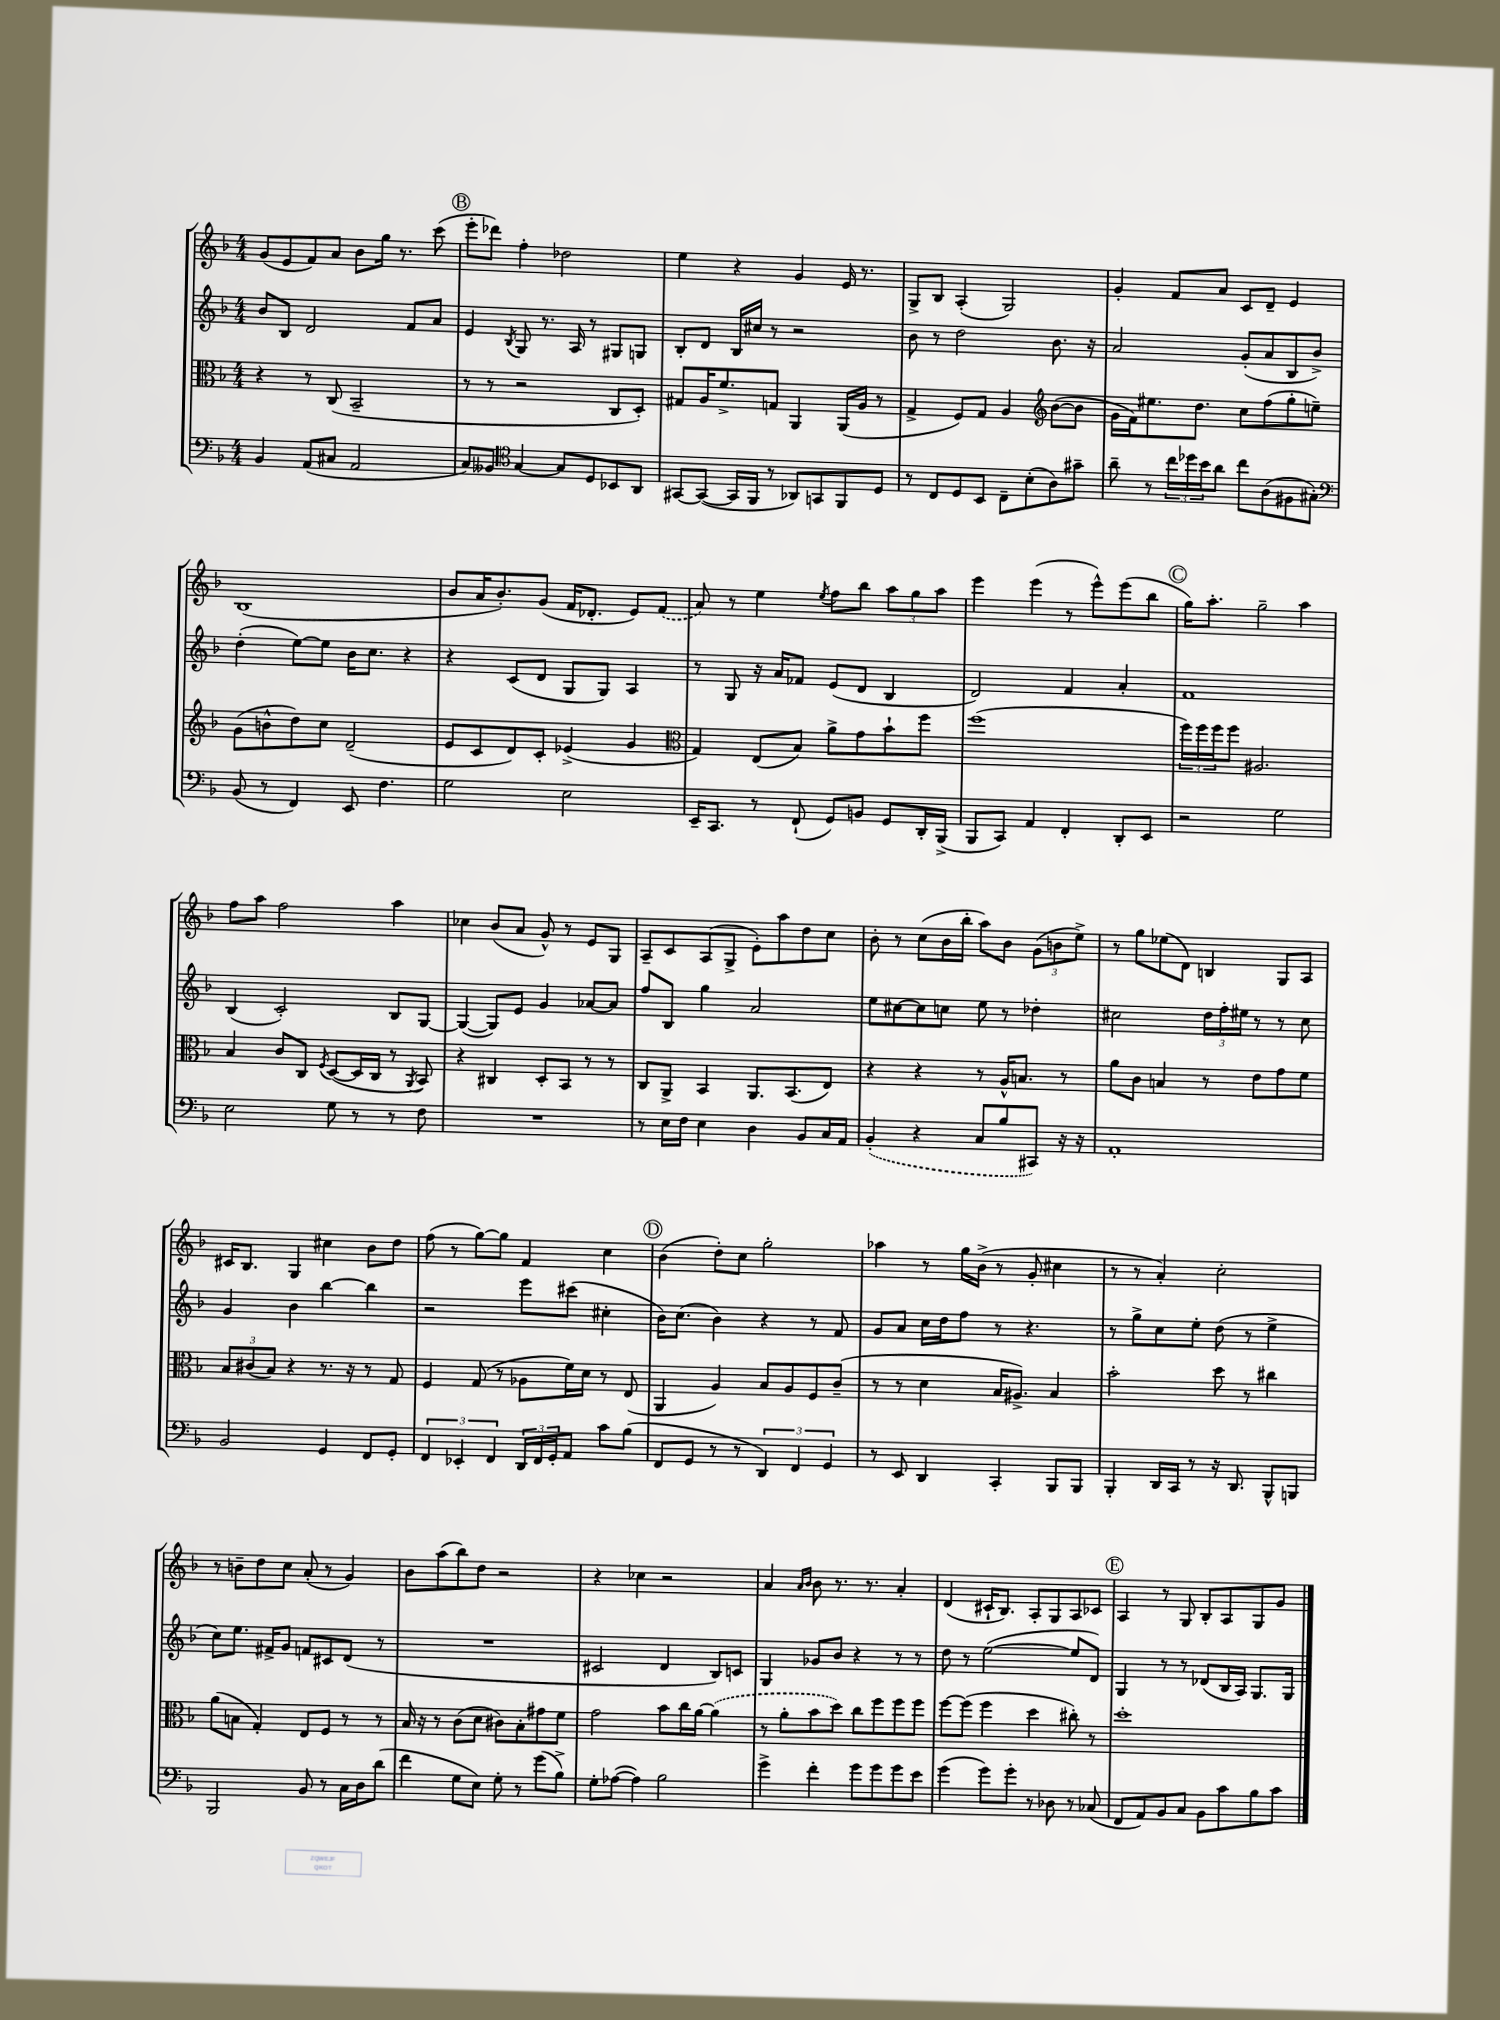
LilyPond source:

<<
\new StaffGroup <<
\new Staff = "s0" {
    \clef treble \key f \major \numericTimeSignature \time 4/4
    g'8( e'8 f'8) a'8 bes'8 g''16 r8. c'''8( |
    \mark \markup { \circle "B" } e'''8-. des'''8) f''4-. des''2 |
    e''4 r4 g'4 e'16 r8. |
    g8-> bes8 a4-.( g2) |
    g'4-. f'8 a'8 c'8 d'8-- e'4 |
    bes1( |
    bes'8 a'16 bes'8.-.) g'8( f'16 des'8.-. e'8) \once \slurDashed f'8( |
    a'8) r8 e''4 \acciaccatura { e''8 } f''8 bes''8 \tuplet 3/2 { a''8 g''8 a''8 } |
    e'''4 e'''4( r8 e'''8-^) e'''8( bes''8 |
    \mark \markup { \circle "C" } g''16) a''8.-. g''2-- a''4 |
    f''8 a''8 f''2 a''4 |
    ces''4 bes'8( a'8 g'8-^) r8 e'8 g8 |
    a8-- c'8 a8( g8-> e'8-.) a''8 d''8 c''8 |
    bes'8-. r8 c''8( bes'16 bes''16-. a''8) bes'8 \tuplet 3/2 { g'8( b'8 e''8->) } |
    r8 g''8 ees''8( d'8) b4 g8 a8 |
    cis'16 bes8. g4 cis''4 bes'8 d''8 |
    f''8( r8 g''8~) g''8 f'4 c''4 |
    \mark \markup { \circle "D" } bes'4( d''8-.) c''8 g''2-. |
    aes''4 r8 g''16 bes'16->( r8 g'8-. cis''4 |
    r8 r8 a'4-.) c''2-. |
    r8 b'8-- d''8 c''8 a'8-.( r8 g'4) |
    bes'8 a''8( bes''8) d''8 r2 |
    r4 ces''4 r2 |
    a'4 \grace { a'16 bes'16 } bes'8 r8. r8. a'4-. |
    d'4( cis'16-! bes8.) a8-. g8 a8 ces'8 |
    \mark \markup { \circle "E" } a4 r8 g8 bes8-. a8 g8 g'8 \bar "|." |
}
\new Staff = "s1" {
    \clef treble \key f \major \numericTimeSignature \time 4/4
    bes'8 bes8 d'2 f'8 a'8 |
    \mark \markup { \circle "B" } e'4 \acciaccatura { bes8 } g8 r8. a16 r8 gis8 g8 |
    bes8-. d'8 bes16 cis''16 r8 r2 |
    bes'8 r8 d''2 bes'8. r16 |
    a'2 g'8-.( a'8 bes8 bes'8->) |
    d''4-.( e''8~) e''8 bes'16 c''8. r4 |
    r4 c'8( d'8 g8 g8) a4 |
    r8 g8 r16 a'16 fes'8 e'8( d'8 bes4 |
    d'2) f'4 a'4-. |
    \mark \markup { \circle "C" } f'1 |
    bes4( c'2-.) bes8 g8~ |
    g4~( g8) e'8 g'4 aes'8~ aes'8 |
    f''8 bes8 g''4 a'2 |
    e''8 cis''8~ cis''8 c''8 e''8 r8 des''4-. |
    cis''2 \tuplet 3/2 { d''16 f''16-. eis''16 } r8 r8 cis''8 |
    g'4 bes'4 bes''4~ bes''4 |
    r2 e'''8 cis'''8( cis''4-. |
    \mark \markup { \circle "D" } bes'16) c''8.( bes'4) r4 r8 f'8 |
    g'8 a'8 c''16 d''16 f''8 r8 r4. |
    r8 g''8-> c''8 e''8-. d''8( r8 e''4-> |
    c''8) e''8. fis'16-> g'8 f'8 cis'8 d'8( r8 |
    R1 |
    cis'2 d'4 bes8) c'8 |
    g4 ges'8 bes'8 r4 r8 r8 |
    d''8 r8 e''2~( e''8 d'8) |
    \mark \markup { \circle "E" } g4 r8 r8 des'8( bes16 a16) g8. g16 \bar "|." |
}
\new Staff = "s2" {
    \clef alto \key f \major \numericTimeSignature \time 4/4
    r4 r8 c8( bes,2-- |
    \mark \markup { \circle "B" } r8 r8 r2 c8 d8-.) |
    gis8 a16 f'8.-> g8 a,4 a,16( a16 r8 |
    g4-> f8) g8 a4 \clef treble bes'8~( bes'8 |
    g'16 f'16) eis''8. d''8. c''8 f''8( g''8-. e''8--) |
    g'8( b'8-^ d''8) c''8 d'2--( |
    e'8 c'8 d'8) c'8-. ees'4->( g'4 |
    \clef alto g4) e8( bes8) a'8-> g'8 bes'8-! f''8 |
    f''1( |
    \mark \markup { \circle "C" } \tuplet 3/2 { f''16) f''16 f''16 } f''8 ais2. |
    bes4 c'8 c8 \acciaccatura { f8 } d8~( d16 c16 r8 \acciaccatura { a,8 } bes,8) |
    r4 cis4 d8-. bes,8 r8 r8 |
    c8 a,8-> bes,4 a,8. bes,8.( e8) |
    r4 r4 r8 a16-^ b8. r8 |
    a'8 c'8 b4 r8 e'8 g'8 f'8 |
    \tuplet 3/2 { bes8 cis'8( bes8) } r4 r8. r16 r8 g8 |
    f4 g8( r8 aes8 f'16) d'16 r8 e8( |
    \mark \markup { \circle "D" } a,4 a4) bes8 a8 f8 c'8--( |
    r8 r8 d'4 bes16 ais8.->) bes4 |
    bes'2-. d''8 r8 cis''4 |
    a'8( b8 g4-.) e8 f8 r8 r8 |
    bes16 r16 r8 c'8( d'8 cis'8) bes8-. gis'8 f'8 |
    g'2 bes'8 c''16 a'16~ \once \slurDashed a'4( |
    r8 a'8-. bes'8 d''8) c''8 f''8 f''8 f''8 |
    f''8~ f''8( f''4 d''4 cis''8-.) r8 |
    \mark \markup { \circle "E" } d''1-. \bar "|." |
}
\new Staff = "s3" {
    \clef bass \key f \major \numericTimeSignature \time 4/4
    bes,4 a,8( cis8 a,2 |
    \mark \markup { \circle "B" } c8) beses,8 \clef tenor g4~ g8 d8 bes,8 a,8 |
    gis,8~ gis,8~( gis,16 f,16 r8 aes,8) g,8 f,8 d8 |
    r8 c8 d8 bes,8 c8-- bes8-.( a8) gis'8-- |
    a'8-- r8 \tuplet 3/2 { c''16 des''16 bes'16 } a'8 c''8 a8( fis8 gis8-.) |
    \clef bass bes,8( r8 f,4) e,8 f4. |
    g2 e2 |
    e,16-- c,8. r8 f,8-!( g,8) b,8 g,8 d,16-. bes,,16->( |
    bes,,8 c,8) a,4 f,4-. d,8-. e,8 |
    \mark \markup { \circle "C" } r2 g2 |
    e2 g8 r8 r8 f8 |
    R1 |
    r8 e16 f16 e4 d4 bes,8 c16 a,16 |
    \once \slurDashed bes,4-.( r4 c8 bes8 cis,8) r16 r16 |
    a,1-. |
    bes,2 g,4 f,8 g,8-. |
    \tuplet 3/2 { f,4 ees,4-. f,4 } \tuplet 3/2 { d,16 f,16 g,16-. } a,8 c'8 bes8( |
    \mark \markup { \circle "D" } f,8 g,8 r8 r8 \tuplet 3/2 { d,4) f,4 g,4 } |
    r8 e,8 d,4 c,4-. bes,,8 bes,,8 |
    bes,,4-. d,16 c,16 r8 r16 d,8. bes,,8-^ b,,8 |
    bes,,2 bes,8 r8 c16 d16 d'8( |
    f'4 g8 e8) g8-. r8 g'8( bes8->) |
    g8-. aes8~( aes4) bes2 |
    g'4-> f'4-. g'8 g'8 g'8 e'8 |
    g'4( g'8) g'8-. r8 des8 r8 ces8( |
    \mark \markup { \circle "E" } f,8 a,8) bes,8 c8 bes,8 c'8 bes8 c'8 \bar "|." |
}
>>
>>
\layout { \context { \Score \remove "Bar_number_engraver" } }
